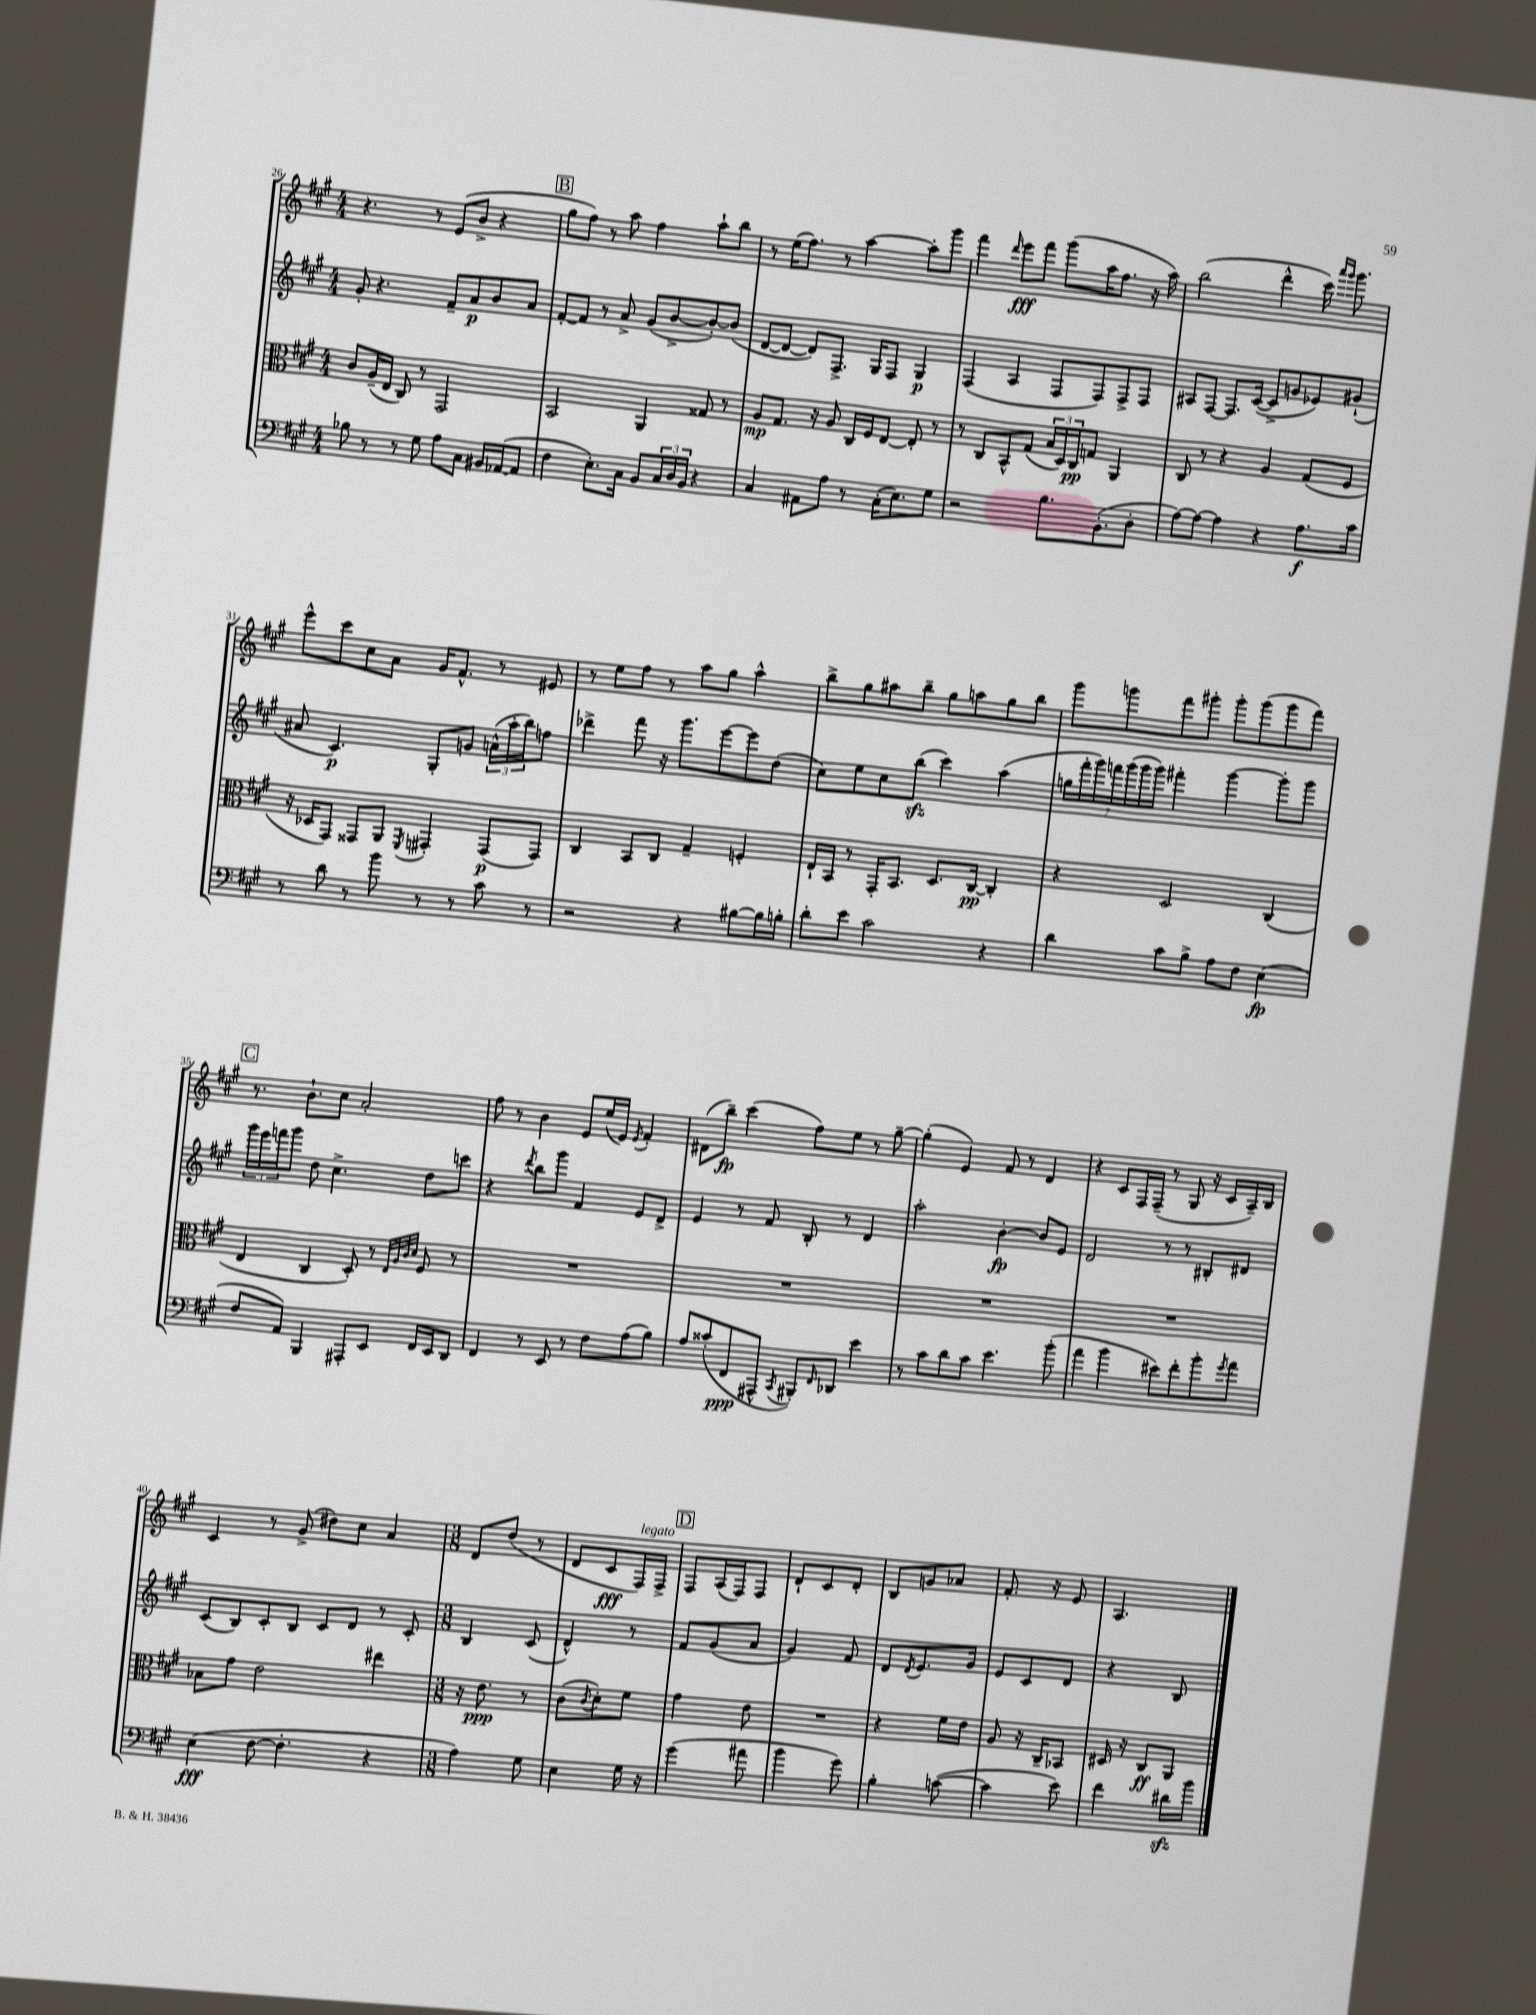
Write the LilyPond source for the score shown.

<<
\new StaffGroup <<
\new Staff = "s0" {
    \clef treble \key a \major \numericTimeSignature \time 4/4
    r4. r8 e'8( b'8-> r4 |
    \mark \markup { \box "B" } gis''8 fis''8) r8 a''8 fis''4 a''8-! b''8 |
    r8 e''16( fis''8.) r8 a''4~ a''8-. gis'''8 |
    fis'''4 \grace { d'''16 } e'''8\fff fis'''8 gis'''8( a''16 fis''8. r16 a''16) |
    b''2( d'''4-^ cis'''16) \grace { a'''16 gis'''16 } gis'''8. |
    e'''8-^ cis'''8 cis''8 a'8 gis'16 fis'8.-^ r8 eis'8 |
    r8 e''8 fis''8 r8 a''8 gis''8 a''4-^ |
    b''8-> gis''8 ais''8 b''8-- gis''8 a''8 gis''8 b''8 |
    gis'''8 g'''8 fis'''8 gis'''8-. gis'''8-. gis'''8( gis'''8 fis'''8) |
    \mark \markup { \box "C" } r8. b'8.-! cis''8 a'2-. |
    fis''8 r8 b'4 e'8 e''16( e'16) \acciaccatura { e'8 } fis'4-. |
    dis'8( b''8--\fp) cis'''4( fis''8) e''8 r8 gis''8~-- |
    gis''4-.( e'4) fis'8 r8 d'4 |
    r4 cis'8 fis16 fis16--( r8 gis8 r16 cis'16 a16--) b16 |
    cis'4 r8 gis'8->( dis''8) cis''8 a'4 |
    \numericTimeSignature \time 3/8 d'8 d''8( r8 |
    d'8 cis'8\fff fis16^\markup { \italic "legato" }) fis16-> |
    \mark \markup { \box "D" } fis8 a16( fis16) fis8 |
    d'8-! cis'8 d'8-. |
    b8 g'8 aes'8 |
    fis'8.-. r16 e'8 |
    a4. \bar "|." |
}
\new Staff = "s1" {
    \clef treble \key a \major \numericTimeSignature \time 4/4
    gis'8-. r4. fis'8-- a'8\p b'8 a'8 |
    \mark \markup { \box "B" } fis'8~-. fis'8 r8 a'8-> gis'8( b'8~-> b'8~-.) b'8( |
    d'8~ d'8~ d'8) fis8.-> gis16 fis8 gis4\p |
    fis4( a4 fis8 fis8) fis8-> fis8 |
    ais8 fis8~ fis8. cis'16~( cis'8-> g'8 ees'8) gis'8-!( |
    ais'8 cis'4.\p) gis8-. g'8 \tuplet 3/2 { a'16-^( a''16-. b''16) } f''8 |
    des'''4-> fis'''8 r16 gis'''8. e'''8~ e'''8 d''8( |
    cis''8) e''8 cis''8 b''8\sfz( cis'''4) a''4( |
    \tuplet 7/4 { g''16 fis'''16-. gis'''16) f'''16 gis'''16( gis'''16 gis'''16) } fis'''4-. gis'''4~ gis'''8-. gis'''8 |
    \mark \markup { \box "C" } \tuplet 3/2 { gis'''16 e'''16 f'''16 } gis'''8 d''8 cis''4.-> d''8 c'''8 |
    r4 \acciaccatura { d'''8 } b''8 gis'''8 fis'4 e'8 d'8-> |
    e'4 r8 fis'8 b8-. r8 d'4 |
    a''2-. b'4~-.\fp b'8 e'8 |
    d'2 r8 r8 bis8-. dis'8 |
    cis'8( b8) cis'8-. b8 cis'8 d'8 r8 cis'8-. |
    \numericTimeSignature \time 3/8 b4 cis'8( |
    d'4-^) r8 |
    \mark \markup { \box "D" } fis'8 gis'8( a'8 |
    gis'4) fis'8 |
    d'8 \acciaccatura { d'8 } e'8. gis'16 |
    e'8 cis'8 d'8 |
    r4 b8 \bar "|." |
}
\new Staff = "s2" {
    \clef alto \key a \major \numericTimeSignature \time 4/4
    cis'8 a16--( e16 cis8) r8 gis,2 |
    \mark \markup { \box "B" } b,2 a,4 gisis8 r8 |
    a8\mp gis8. r16 a8 cis16 fis16 e8~ e8-. r8 |
    r8 cis8 b,8-^ gis8( \tuplet 3/2 { b16 d16) cis16\pp } g8 a,4 |
    cis8 r8 r4 a4 gis8( fis8 |
    r16 des16 gis,8) gisis,8 a,8 \acciaccatura { fis,8 } gis,4-. gis,8\p( gis,8) |
    cis4 b,8 cis8 gis4-- f4-. |
    e16-! b,16 r8 gis,16-. b,8. d8. cis16~\pp cis4-. |
    r4 d2 cis4( |
    \mark \markup { \box "C" } e4 cis4 d8-.) r8 \grace { e32 a32 cis'32 d'32 } fis8 r8 |
    R1 |
    R1 |
    R1 |
    R1 |
    bes8 gis'8 e'2 eis''4 |
    \numericTimeSignature \time 3/8 r16 e'8.\ppp r8 |
    cis'8( \acciaccatura { cis'8 } d'8-.) fis'8 |
    \mark \markup { \box "D" } gis'4 e'8 |
    R4. |
    r4 fis'16 e'16 |
    a8 r16 cis16-- bes,8 |
    dis16 r16 cis8\ff a,8 \bar "|." |
}
\new Staff = "s3" {
    \clef bass \key a \major \numericTimeSignature \time 4/4
    bes8 r8 r8 gis8 a8 cis8 bis,16 aes,16~( aes,8 |
    \mark \markup { \box "B" } fis4 e8.-.) cis16 b,8 \tuplet 3/2 { cis16 d16 b,16 } r4 |
    cis4 ais,8 a8 r8 cis16-.( e8.) gis8 |
    r2 b8. b,8.-.( d8-. |
    a8~) a8~ a4 r4 a8.\f cis'16 |
    r8 d'8 r8 b'8 r8 r8 cis'8 r8 |
    r2 r4 bis8~ bis16 b16-. |
    d'8-. e'8 cis'2 r4 |
    d'4 cis'8 b8-> a8 fis8 e4\fp( |
    \mark \markup { \box "C" } fis8 a,8) b,,4 ais,,8-. e,8 fis,16 e,16 d,8 |
    fis,4 r8 e,8 r8 fis8 a8( b8) |
    a8 cisis'8-.( fis,8\ppp ais,,8-^ \acciaccatura { cis,8 } bis,,8-.) \grace { fis,16 } des,8 e'4 |
    r8 cis'8 d'8 cis'8 e'4. b'8-.( |
    a'4 b'4 eis'8) fis'8-. b'8-. \acciaccatura { gis'8 } a'8 |
    e4\fff( fis8~ fis4.-. r4 |
    \numericTimeSignature \time 3/8 a4) gis8 |
    e4 gis16 r16 |
    \mark \markup { \box "D" } gis'4( ais'8 |
    b'4 gis'8) |
    b4-. c'8~( |
    c'4 e'8) |
    fis'4 dis'16\sfz b'16 \bar "|." |
}
>>
>>
\layout { \context { \Score currentBarNumber = #26 } }
